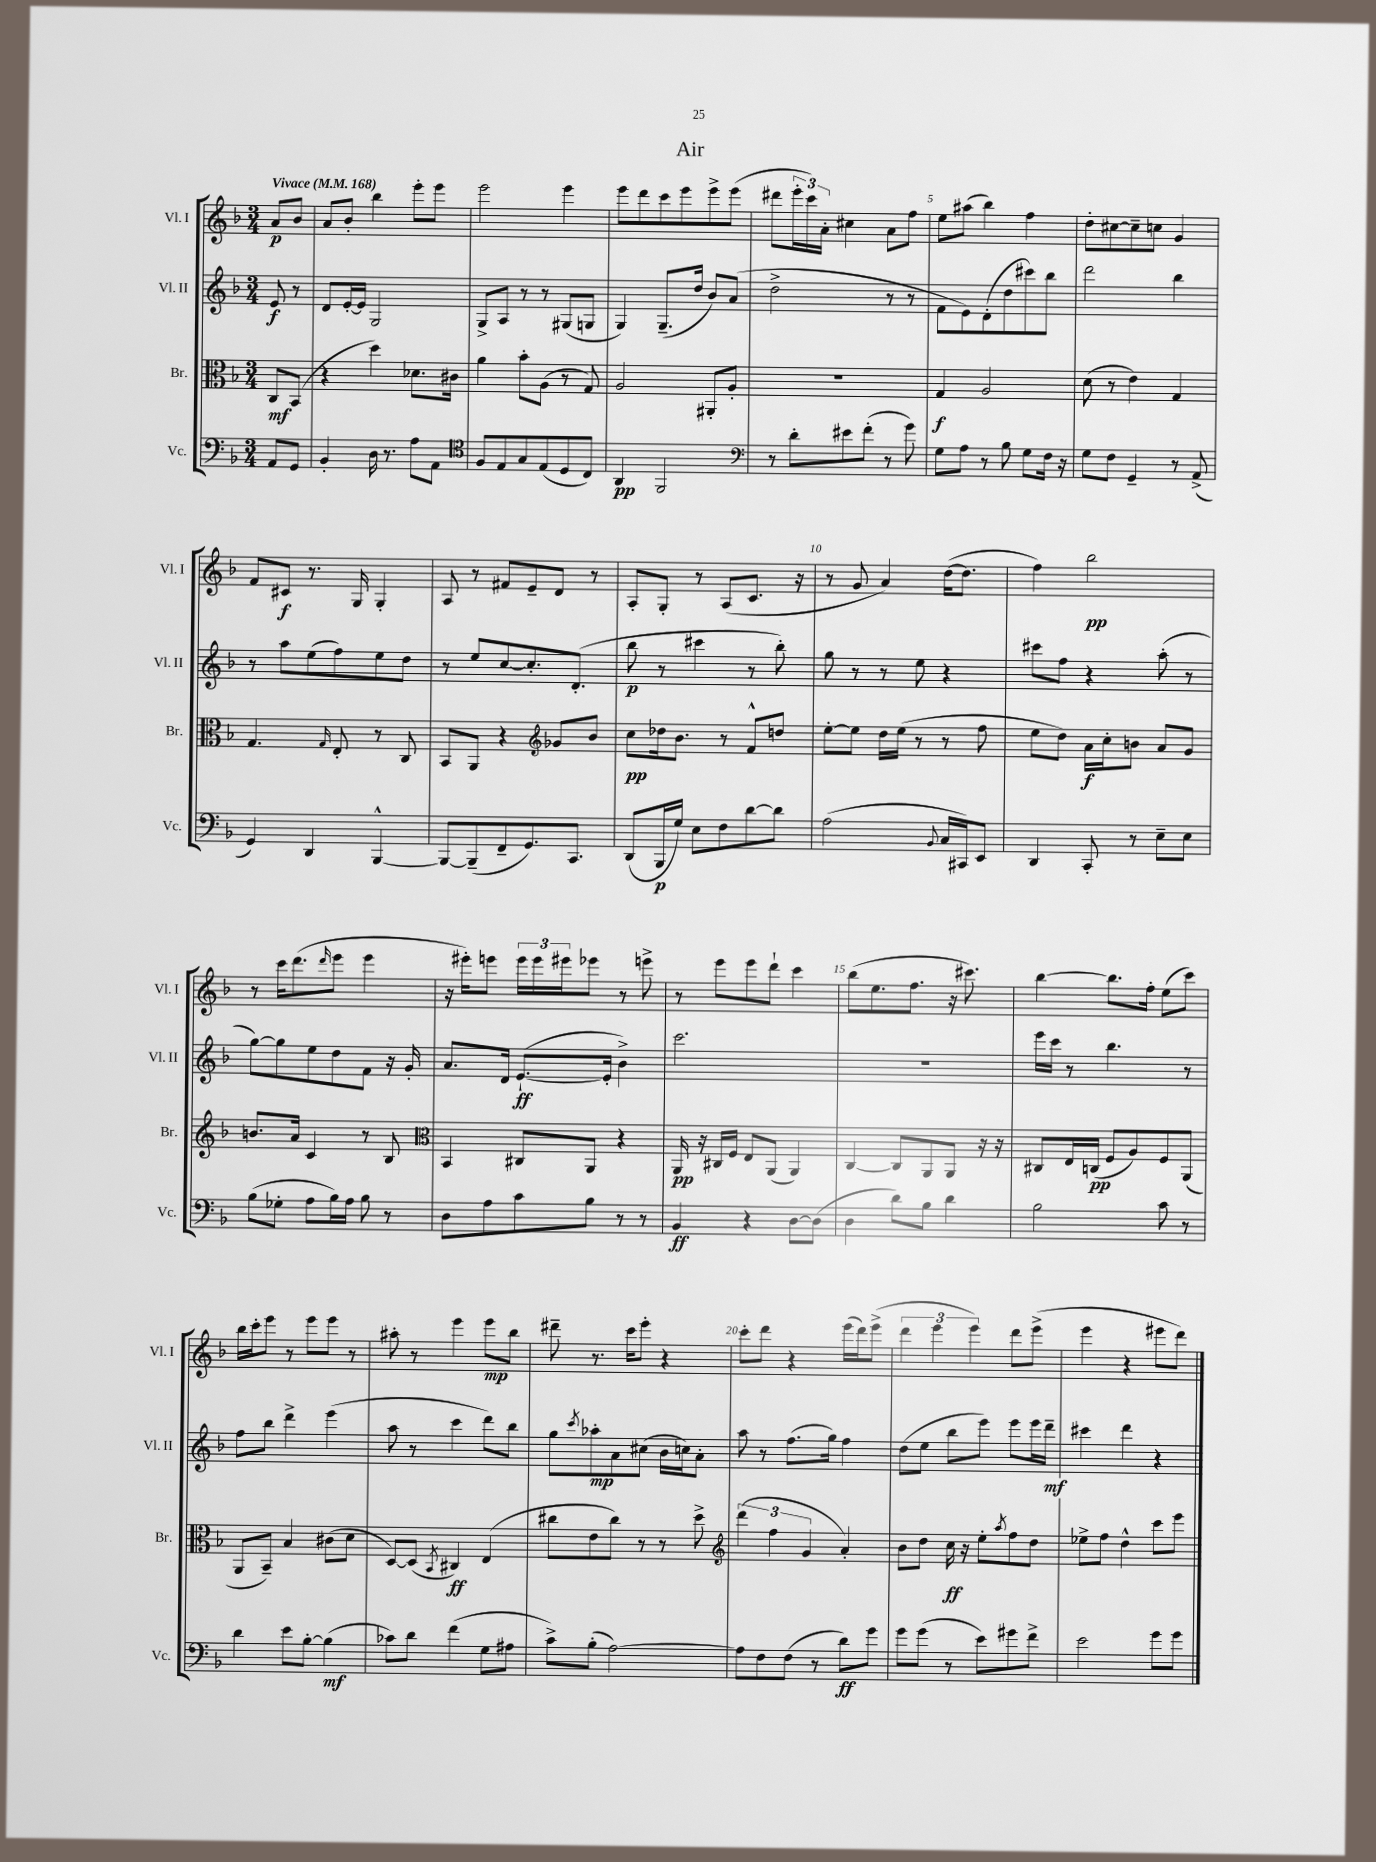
\header { title = "Air" }
<<
\new StaffGroup <<
\new Staff = "s0" \with { instrumentName = "Vl. I" shortInstrumentName = "Vl. I" } {
    \clef treble \key f \major \numericTimeSignature \time 3/4 \partial 4 \tempo "Vivace" 4 = 168
    a'8\p bes'8 |
    a'8 bes'8-. bes''4 e'''8-. e'''8 |
    e'''2 e'''4 |
    e'''8 d'''8 c'''8 e'''8 e'''8-> e'''8( |
    dis'''8 \tuplet 3/2 { e'''16-. c'''16) a'16-. } cis''4 a'8 f''8 |
    e''8 ais''8( bes''4) f''4 |
    d''8-. cis''8~ cis''8-- c''8 g'4 |
    f'8 cis'8\f r8. g16 g4-. |
    a8 r8 fis'8 e'8-- d'8 r8 |
    a8-. g8-. r8 a8( c'8. r16 |
    r8 g'8 a'4) d''16~( d''8. |
    f''4) bes''2\pp |
    r8 c'''16 d'''8.( \grace { d'''16 } e'''8 e'''4 |
    r16 eis'''16-.) e'''8 \tuplet 3/2 { e'''16 e'''16 eis'''16 } ees'''8 r8 e'''8-> |
    r8 e'''8 e'''8 d'''8-! c'''4 |
    bes''8( e''8. f''8. r16 cis'''8.) |
    bes''4~ bes''8. f''16-. e''8( c'''8) |
    bes''16 c'''16-. e'''8 r8 e'''8 e'''8 r8 |
    ais''8-. r8 e'''4 e'''8\mp bes''8 |
    dis'''8-- r8. c'''16 e'''8-. r4 |
    c'''8-. d'''8 r4 e'''16( d'''16) e'''8->( |
    \tuplet 3/2 { d'''4 e'''4 e'''4) } d'''8 e'''8->( |
    e'''4 r4 eis'''8 d'''8) \bar "|." |
}
\new Staff = "s1" \with { instrumentName = "Vl. II" shortInstrumentName = "Vl. II" } {
    \clef treble \key f \major \numericTimeSignature \time 3/4 \partial 4
    e'8\f r8 |
    d'8 e'16~-. e'16 g2 |
    g8-> a8 r8 r8 gis8( g8 |
    g4) g8.--( d''16 bes'8) a'8( |
    d''2-> r8 r8 |
    f'8 e'8) d'8-.( d''8 cis'''8) bes''8 |
    d'''2 bes''4 |
    r8 a''8 e''8( f''8) e''8 d''8 |
    r8 e''8 c''8~ c''8.-. d'8.-.( |
    bes''8\p r8 cis'''4 r8 bes''8-.) |
    g''8 r8 r8 e''8 r4 |
    cis'''8 f''8 r4 a''8-.( r8 |
    g''8~) g''8 e''8 d''8 f'8 r16 g'16-. |
    a'8. d'16 e'8.~-!\ff( e'16-. bes'4->) |
    c'''2. |
    R2. |
    e'''16 c'''16 r8 bes''4. r8 |
    f''8 bes''8 d'''4-> e'''4( |
    a''8 r8 c'''4 d'''8) bes''8 |
    g''8 \acciaccatura { c'''8 } aes''8-.\mp a'8 cis''8( bes'16 c''16) a'8-. |
    a''8 r8 f''8.( g''16) f''4 |
    d''8( e''8 bes''8 e'''8) e'''8 e'''16 d'''16--\mf |
    cis'''4 d'''4 r4 \bar "|." |
}
\new Staff = "s2" \with { instrumentName = "Br." shortInstrumentName = "Br." } {
    \clef alto \key f \major \numericTimeSignature \time 3/4 \partial 4
    c8\mf bes,8( |
    r4 d''4) des'8. cis'16 |
    a'4 bes'8-. a8( r8 g8) |
    a2 ais,8-. a8-. |
    R2. |
    g4\f a2 |
    d'8( r8 e'4) g4 |
    g4. \grace { g16 } e8-. r8 c8 |
    bes,8 a,8 r4 \clef treble ges'8 bes'8 |
    c''8\pp des''16 bes'8. r8 f'8-^ d''8 |
    e''8~-. e''8 d''16 e''16( r8 r8 f''8 |
    e''8 d''8) a'16\f c''16-. b'8 a'8 g'8 |
    b'8. a'16 c'4 r8 bes8 |
    \clef alto bes,4 cis8 a,8 r4 |
    a,16\pp r16 cis16 f16 e8 a,8( a,4) |
    c4~ c8 a,8 a,8 r16 r16 |
    cis8 e16 c16\pp( f8 a8) f8 a,8( |
    a,8 bes,8--) bes4 cis'8( d'8 |
    d8~) d8( \acciaccatura { bes,8 } cis4\ff) e4( |
    cis''8 e'8 cis''8) r8 r8 d''8-> |
    \clef treble \tuplet 3/2 { d'''4( f''4 g'4 } a'4-.) |
    bes'8 d''8 c''16\ff r16 e''8-. \acciaccatura { a''8 } f''8 d''8 |
    ees''8-> f''8 d''4-^ c'''8 e'''8 \bar "|." |
}
\new Staff = "s3" \with { instrumentName = "Vc." shortInstrumentName = "Vc." } {
    \clef bass \key f \major \numericTimeSignature \time 3/4 \partial 4
    a,8 g,8 |
    bes,4-. d16 r8. a8 a,8 |
    \clef tenor f8 e8 g8 e8( d8 c8) |
    a,4\pp f,2 |
    \clef bass r8 d'8-. eis'8 f'8-.( r8 g'8) |
    g8 a8 r8 bes8 g8 f16 r16 |
    g8 f8 g,4-- r8 a,8->( |
    g,4) d,4 bes,,4~-^ |
    bes,,8~ bes,,8--( f,8-- g,8.) c,8. |
    d,8( bes,,16\p g16) e8 f8 d'8~ d'8 |
    a2( \appoggiatura { bes,8 } c16 cis,16) e,8 |
    d,4 c,8-. r8 e8-- e8 |
    bes8( ges8-. a8 bes16) a16 bes8 r8 |
    d8 a8 c'8 bes8 r8 r8 |
    bes,4\ff r4 d8~ d8( |
    d4 d'8) bes8 d'4 |
    bes2 c'8 r8 |
    d'4 e'8 bes8~-. bes4\mf( |
    ces'8) d'8 f'4( g8 ais8 |
    c'8->) bes8-.( a2~) |
    a8 f8 f8( r8 d'8\ff) g'8 |
    g'8 g'8( r8 e'8) gis'8 f'8-> |
    e'2 g'8 g'8 \bar "|." |
}
>>
>>
\layout { \context { \Score \override BarNumber.break-visibility = ##(#f #t #t) barNumberVisibility = #(every-nth-bar-number-visible 5) } }
